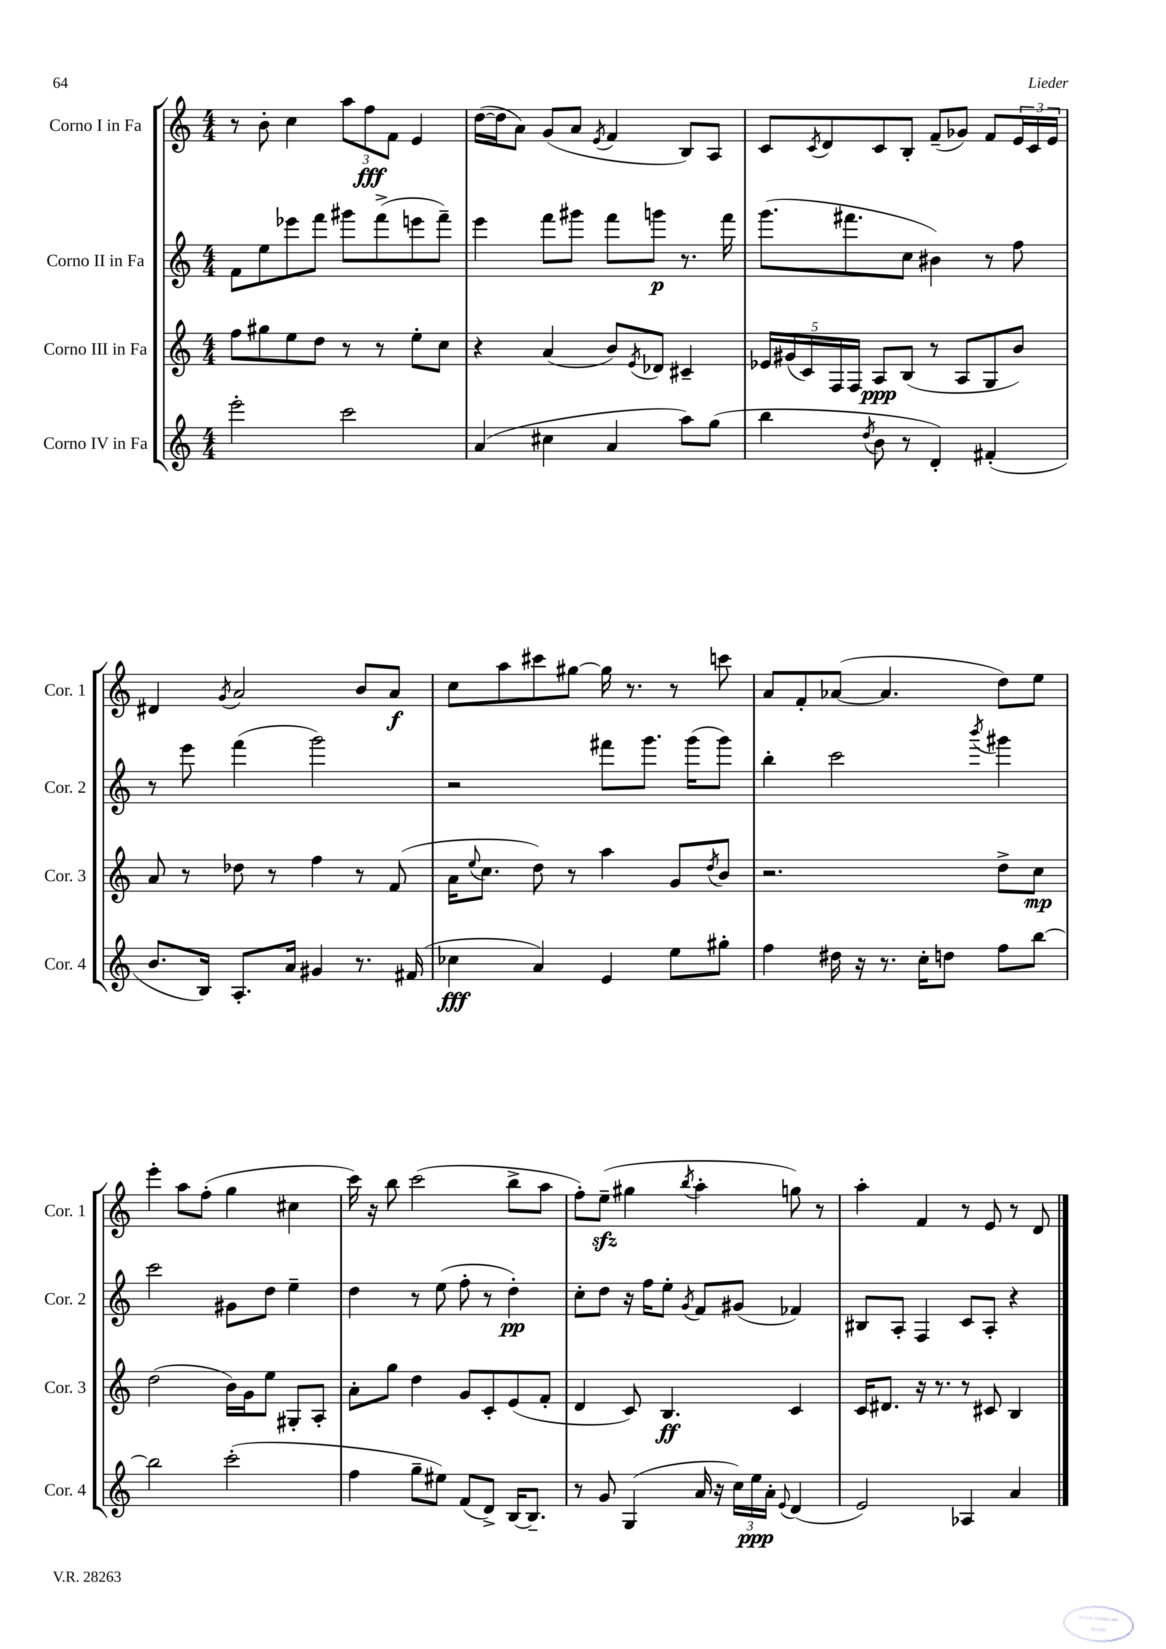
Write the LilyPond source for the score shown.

<<
\new StaffGroup <<
\new Staff = "s0" \with { instrumentName = "Corno I in Fa" shortInstrumentName = "Cor. 1" } {
    \clef treble \key c \major \numericTimeSignature \time 4/4
    r8 b'8-. c''4 \tuplet 3/2 { a''8 f''8\fff f'8 } e'4 |
    d''16~( d''16 a'8) g'8( a'8 \acciaccatura { e'8 } f'4 b8) a8 |
    c'8 \acciaccatura { c'8 } d'8 c'8 b8-. f'8--( ges'8) f'8 \tuplet 3/2 { e'16 c'16 e'16 } |
    dis'4 \acciaccatura { g'8 } a'2 b'8 a'8\f |
    c''8 a''8 cis'''8 gis''8~ gis''16 r8. r8 c'''8 |
    a'8 f'8-. aes'8~( aes'4. d''8) e''8 |
    e'''4-. a''8 f''8-.( g''4 cis''4 |
    c'''16) r16 b''8 c'''2( b''8-> a''8 |
    f''8-.) e''8--\sfz( gis''4 \acciaccatura { b''8 } a''4-. g''8) r8 |
    a''4-. f'4 r8 e'8 r8 d'8 \bar "|." |
}
\new Staff = "s1" \with { instrumentName = "Corno II in Fa" shortInstrumentName = "Cor. 2" } {
    \clef treble \key c \major \numericTimeSignature \time 4/4
    f'8 e''8 ees'''8 f'''8 gis'''8 f'''8->( e'''8 f'''8--) |
    e'''4 f'''8 gis'''8 f'''8 g'''8\p r8. f'''16 |
    g'''8.( fis'''8. c''8 bis'4) r8 f''8 |
    r8 e'''8 f'''4( g'''2) |
    r2 fis'''8 g'''8. g'''16( g'''8) |
    b''4-. c'''2 \acciaccatura { b'''8 } gis'''4 |
    c'''2 gis'8 d''8 e''4-- |
    d''4 r8 e''8( f''8-. r8 d''4-.\pp) |
    c''8-. d''8 r16 f''16 e''8-. \acciaccatura { g'8 } f'8 gis'8( fes'4) |
    bis8 a8-. f4 c'8 a8-. r4 \bar "|." |
}
\new Staff = "s2" \with { instrumentName = "Corno III in Fa" shortInstrumentName = "Cor. 3" } {
    \clef treble \key c \major \numericTimeSignature \time 4/4
    f''8 gis''8 e''8 d''8 r8 r8 e''8-. c''8 |
    r4 a'4( b'8) \acciaccatura { e'8 } des'8 cis'4-- |
    \tuplet 5/4 { ees'16 gis'16( c'16) f16 f16 } a8\ppp b8( r8 a8 g8 b'8) |
    a'8 r8 des''8 r8 f''4 r8 f'8( |
    a'16 \appoggiatura { e''8 } c''8. d''8) r8 a''4 g'8 \acciaccatura { d''8 } b'8 |
    r2. d''8-> c''8\mp |
    d''2( b'16) g'16 e''8 gis8-. a8-. |
    a'8-. g''8 d''4 g'8 c'8-. e'8( f'8-. |
    d'4 c'8) b4.\ff c'4 |
    c'16 dis'8. r16 r8. r8 cis'8 b4 \bar "|." |
}
\new Staff = "s3" \with { instrumentName = "Corno IV in Fa" shortInstrumentName = "Cor. 4" } {
    \clef treble \key c \major \numericTimeSignature \time 4/4
    e'''2-. c'''2 |
    a'4( cis''4 a'4 a''8) g''8( |
    b''4 \acciaccatura { d''8 } b'8 r8 d'4-.) fis'4-.( |
    b'8. b16) a8.-. a'16 gis'4 r8. fis'16( |
    ces''4\fff a'4) e'4 e''8 gis''8-. |
    f''4 dis''16 r16 r8. c''16-. d''8 f''8 b''8~ |
    b''2 c'''2-.( |
    f''4 g''8-- eis''8) f'8( d'8->) b16~ b8.-- |
    r8 g'8 g4( a'16 r16 \tuplet 3/2 { c''16) e''16\ppp a'16-. } \appoggiatura { e'8 } d'4( |
    e'2) aes4 a'4 \bar "|." |
}
>>
>>
\layout { \context { \Score \remove "Bar_number_engraver" } }
